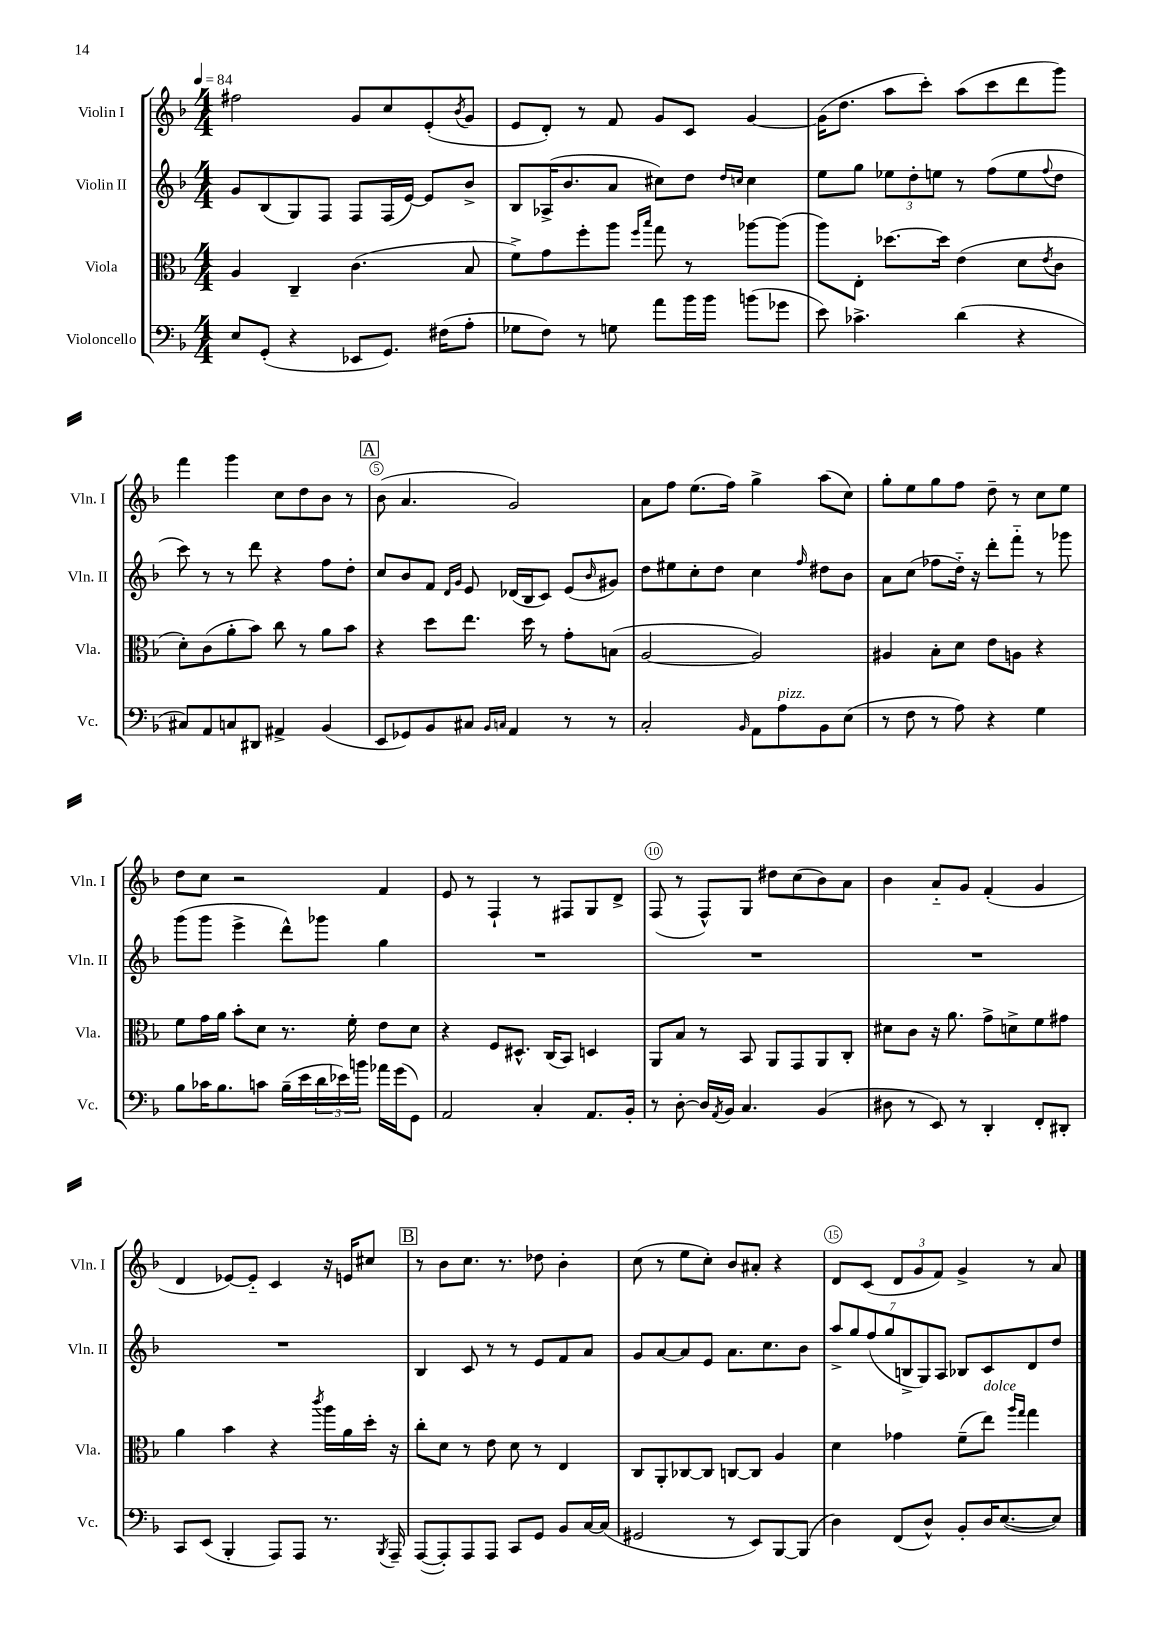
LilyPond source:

<<
\new StaffGroup <<
\new Staff = "s0" \with { instrumentName = "Violin I" shortInstrumentName = "Vln. I" } {
    \clef treble \key f \major \numericTimeSignature \time 4/4 \tempo 4 = 84
    fis''2 g'8 c''8 e'8-.( \acciaccatura { bes'8 } g'8 |
    e'8 d'8-.) r8 f'8 g'8 c'8 g'4~ |
    g'16( d''8. a''8 c'''8-.) a''8( c'''8 d'''8 g'''8) |
    f'''4 g'''4 c''8 d''8 bes'8 r8 |
    \mark \markup { \box "A" } bes'8( a'4. g'2) |
    a'8 f''8 e''8.( f''16) g''4-> a''8( c''8) |
    g''8-. e''8 g''8 f''8 d''8-- r8 c''8 e''8 |
    d''8 c''8 r2 f'4 |
    e'8 r8 f4-! r8 fis8 g8 d'8-> |
    f8( r8 f8-^) g8 dis''8 c''8( bes'8) a'8 |
    bes'4 a'8-_ g'8 f'4-.( g'4 |
    d'4 ees'8~) ees'8-_ c'4 r16 e'16 cis''8 |
    \mark \markup { \box "B" } r8 bes'8 c''8. r8. des''8 bes'4-. |
    c''8( r8 e''8 c''8-.) bes'8 ais'8-. r4 |
    d'8 c'8( \tuplet 3/2 { d'8 g'8 f'8) } g'4-> r8 a'8 \bar "|." |
}
\new Staff = "s1" \with { instrumentName = "Violin II" shortInstrumentName = "Vln. II" } {
    \clef treble \key f \major \numericTimeSignature \time 4/4
    g'8 bes8( g8) f8 f8 f16( e'16~) e'8 bes'8-> |
    bes8 aes16->( bes'8. a'8 cis''8) d''8 \grace { d''16 c''16 } c''4 |
    e''8 g''8 \tuplet 3/2 { ees''8 d''8-. e''8 } r8 f''8( e''8 \appoggiatura { f''8 } d''8 |
    c'''8) r8 r8 d'''8 r4 f''8 d''8-. |
    \mark \markup { \box "A" } c''8 bes'8 f'8 \grace { d'16 g'16 } e'8 des'16( bes16 c'8) e'8( \grace { bes'16 } gis'8) |
    d''8 eis''8 c''8-. d''8 c''4 \grace { f''16 } dis''8 bes'8 |
    a'8 c''8( fes''8 d''16-_) r16 d'''8-. f'''8-_ r8 ges'''8 |
    g'''8( g'''8 e'''4-> d'''8-^) ges'''8 g''4 |
    R1 |
    R1 |
    R1 |
    R1 |
    \mark \markup { \box "B" } bes4 c'8 r8 r8 e'8 f'8 a'8 |
    g'8 a'8~ a'8 e'8 a'8. c''8. bes'8 |
    \tuplet 7/4 { a''8-> g''8 f''8( g''8 b8-> g8) a8 } bes8 c'8 d'8 d''8 \bar "|." |
}
\new Staff = "s2" \with { instrumentName = "Viola" shortInstrumentName = "Vla." } {
    \clef alto \key f \major \numericTimeSignature \time 4/4
    a4 c4-- c'4.( bes8 |
    f'8->) g'8 f''8-. a''8 \grace { f''16 bes''16 } g''8 r8 aes''8~ aes''8( |
    a''8) e8-. des''8.~ des''16 e'4( d'8 \acciaccatura { e'8 } c'8 |
    d'8-.) c'8( a'8-. bes'8) c''8 r8 a'8 bes'8 |
    \mark \markup { \box "A" } r4 d''8 e''8. d''16 r8 g'8-. b8( |
    a2~ a2) |
    ais4 bes8-. d'8 e'8 a8 r4 |
    f'8 g'16 a'16 bes'8-. d'8 r8. f'16-. e'8 d'8 |
    r4 f8 dis8.-^ c16( bes,8) d4 |
    a,8 bes8 r8 bes,8 a,8 g,8 a,8 c8-. |
    dis'8 c'8 r16 a'8. g'8-> d'8-> f'8 gis'8 |
    a'4 bes'4 r4 \acciaccatura { c'''8 } a''16 a'16 d''16-. r16 |
    \mark \markup { \box "B" } c''8-. d'8 r8 e'8 d'8 r8 e4 |
    c8 a,8-. ces8~ ces8 c8~ c8 a4 |
    d'4 ges'4 f'8--( e''8^\markup { \italic "dolce" }) \grace { a''16 g''16 } g''4 \bar "|." |
}
\new Staff = "s3" \with { instrumentName = "Violoncello" shortInstrumentName = "Vc." } {
    \clef bass \key f \major \numericTimeSignature \time 4/4
    e8 g,8-.( r4 ees,8 g,8.) fis16( a8-. |
    ges8 f8) r8 g8 a'8 bes'16 bes'16 b'8( ges'8 |
    e'8) ces'4.-> d'4( r4 |
    cis8) a,8 c8 dis,8 ais,4-> bes,4( |
    \mark \markup { \box "A" } e,8 ges,8) bes,8 cis8 \grace { bes,16 c16 } a,4 r8 r8 |
    c2-. \grace { bes,16 } a,8 a8^\markup { \italic "pizz." } bes,8 e8( |
    r8 f8 r8 a8) r4 g4 |
    bes8 ces'16 bes8. c'8 bes16--( e'16 \tuplet 3/2 { d'16 ees'16) b'16 } aes'16 g'16( g,8) |
    a,2 c4-. a,8. bes,16-. |
    r8 d8~-. d16 \acciaccatura { a,8 } bes,16 c4. bes,4( |
    dis8 r8 e,8) r8 d,4-. f,8-. dis,8-. |
    c,8 e,8( bes,,4-. a,,8) a,,8 r8. \acciaccatura { bes,,8 } a,,16-- |
    \mark \markup { \box "B" } a,,8~( a,,8-.) a,,8 a,,8 c,8 g,8 bes,8 c16~ c16( |
    gis,2 r8 e,8) bes,,8~ bes,,8( |
    d4) f,8( d8-^) bes,8-. d16 e8.~( e8) \bar "|." |
}
>>
>>
\layout { \context { \Score \override BarNumber.break-visibility = ##(#f #t #t) barNumberVisibility = #(every-nth-bar-number-visible 5) \override BarNumber.stencil = #(make-stencil-circler 0.1 0.3 ly:text-interface::print) } }
